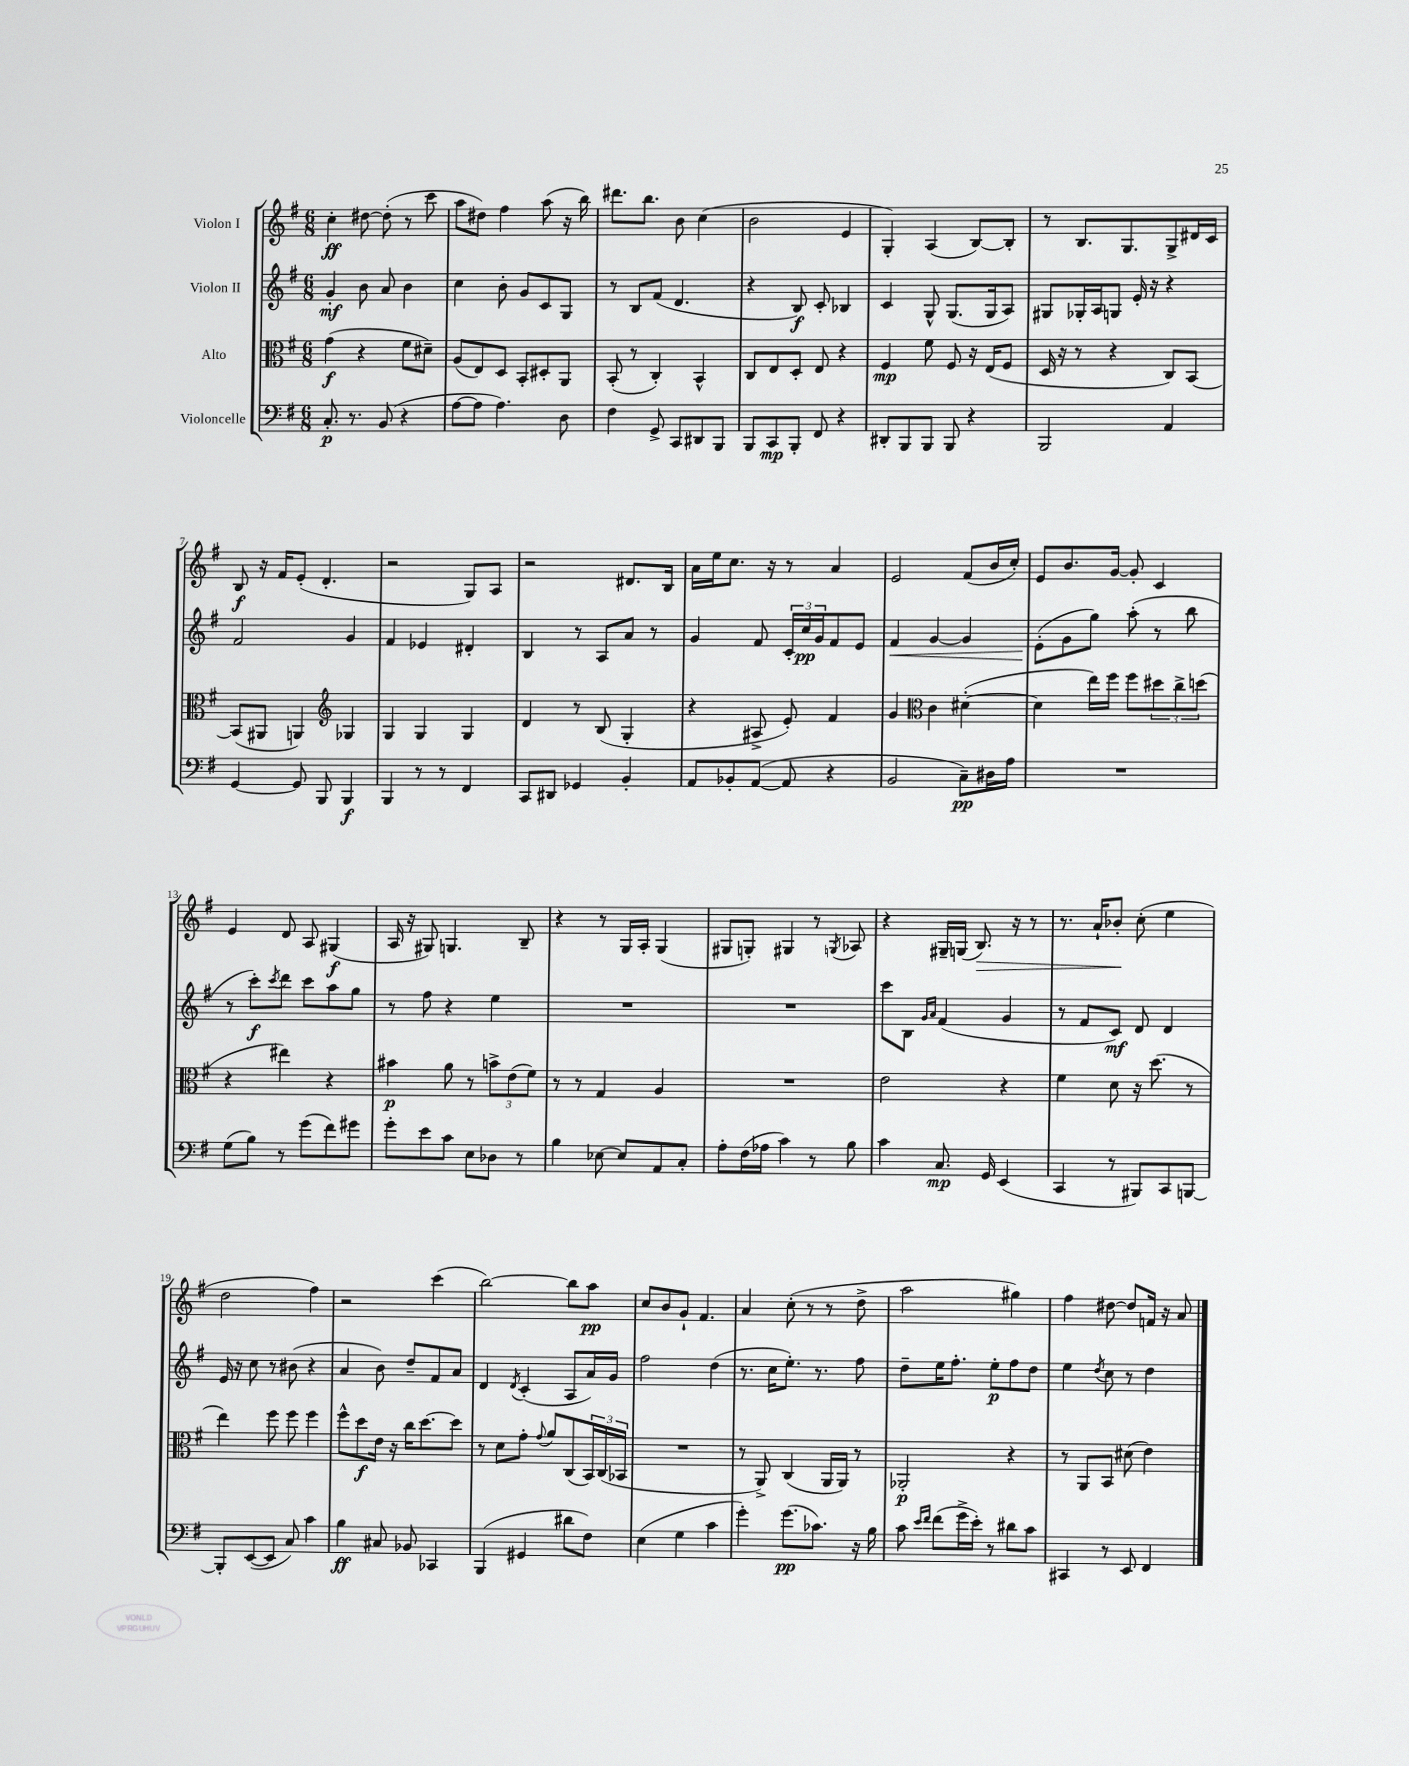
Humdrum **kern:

**kern	**dynam	**kern	**dynam	**kern	**dynam	**kern	**dynam
*part4	*part4	*part3	*part3	*part2	*part2	*part1	*part1
*staff4	*staff4	*staff3	*staff3	*staff2	*staff2	*staff1	*staff1
*I"Violoncelle	*	*I"Alto	*	*I"Violon II	*	*I"Violon I	*
*clefF4	*	*clefC3	*	*clefG2	*	*clefG2	*
*k[f#]	*	*k[f#]	*	*k[f#]	*	*k[f#]	*
*M6/8	*	*M6/8	*	*M6/8	*	*M6/8	*
=1	=1	=1	=1	=1	=1	=1	=1
8.C'/	p	(4g\	f	4g'/	mf	4cc'\	ff
8.r	.	.	.	.	.	.	.
.	.	4r	.	8b\	.	[8dd#X\	.
(8BB/	.	.	.	8a/	.	(8dd#'\]	.
4r	.	8f#\L	.	4b\	.	8r	.
.	.	8d#X~\J)	.	.	.	8ccc\	.
=2	=2	=2	=2	=2	=2	=2	=2
[8A\L	.	(8A/L	.	4cc\	.	8aa\L	.
8A\J]	.	8E/)	.	.	.	8dd#X\J)	.
4.A\)	.	8D/J	.	8b'\	.	4ff#\	.
.	.	8BB'/L	.	8g/L	.	.	.
.	.	8D#X'/	.	8c/	.	(8aa\	.
8D\	.	8AA/J	.	8G/J	.	16r	.
.	.	.	.	.	.	16bb\)	.
=3	=3	=3	=3	=3	=3	=3	=3
4F#\	.	(8BB'/	.	8r	.	8.ddd#X\L	.
.	.	8r	.	8B/L	.	.	.
.	.	.	.	.	.	8.bb\J	.
8GG^/	.	4C'/)	.	(8f#/J	.	.	.
8CC/L	.	.	.	4.d/	.	8b\	.
8DD#X/	.	4BB^^/	.	.	.	(4cc\	.
8BBB/J	.	.	.	.	.	.	.
=4	=4	=4	=4	=4	=4	=4	=4
8BBB/L	.	8C/L	.	4r	.	2b\	.
8CC/	mp	8E/	.	.	.	.	.
8BBB'/J	.	8D'/J	.	8B/)	f	.	.
8FF#/	.	8E/	.	8c'/	.	.	.
4r	.	4r	.	4B-X/	.	4e/	.
=5	=5	=5	=5	=5	=5	=5	=5
8DD#X'/L	.	4F#/	mp	4c/	.	4G'/)	.
8BBB/	.	.	.	.	.	.	.
8BBB/J	.	8f#\	.	8G^^/	.	(4A/	.
8BBB/	.	8F#/	.	(8.G/L	.	.	.
4r	.	16r	.	.	.	[8B/L)	.
.	.	(16E/KL	.	16G/k	.	.	.
.	.	8F#/J	.	8A/J)	.	8B'/J]	.
=6	=6	=6	=6	=6	=6	=6	=6
2BBB/	.	16D/	.	8G#X/L	.	8r	.
.	.	16r	.	.	.	.	.
.	.	8r	.	16G-X'/L	.	8.B/L	.
.	.	.	.	16A/J	.	.	.
.	.	4r	.	8Gn/J	.	.	.
.	.	.	.	.	.	8.G/	.
.	.	.	.	16e'/	.	.	.
.	.	.	.	16r	.	.	.
4AA/	.	8C/L)	.	4r	.	8G^/	.
.	.	[8BB/J	.	.	.	16d#X/L	.
.	.	.	.	.	.	16c/JJ	.
!!LO:LB:g=z
=7	=7	=7	=7	=7	=7	=7	=7
[4GG/	.	(8BB/L]	.	2f#/	.	8B/	f
.	.	8AA#X/J	.	.	.	16r	.
.	.	.	.	.	.	16f#/KL	.
8GG/]	.	4AAn/)	.	.	.	(8e'/J	.
8BBB/	.	.	.	.	.	4.d'/	.
*	*	*clefG2	*	*	*	*	*
4BBB/	f	4G-X/	.	4g/	.	.	.
=8	=8	=8	=8	=8	=8	=8	=8
4BBB/	.	4G/	.	4f#/	.	2r	.
8r	.	4G/	.	4e-X/	.	.	.
8r	.	.	.	.	.	.	.
4FF#/	.	4G/	.	4d#X'/	.	8G/L)	.
.	.	.	.	.	.	8A/J	.
=9	=9	=9	=9	=9	=9	=9	=9
8CC/L	.	4d/	.	4B/	.	2r	.
8DD#X/J	.	.	.	.	.	.	.
4GG-X/	.	8r	.	8r	.	.	.
.	.	(8B/	.	8A/L	.	.	.
4BB'/	.	4G'/	.	8a/J	.	8.d#X/L	.
.	.	.	.	8r	.	.	.
.	.	.	.	.	.	16B/Jk	.
=10	=10	=10	=10	=10	=10	=10	=10
8AA/L	.	4r	.	4g/	.	16a\LL	.
.	.	.	.	.	.	16ee\J	.
8BB-X'/	.	.	.	.	.	8.cc\J	.
([8AA/J	.	8A#X^/	.	8f#/	.	.	.
.	.	.	.	.	.	16r	.
8AA/]	.	8e'/)	.	24c'/LL	.	8r	.
.	.	.	.	24cc/	pp	.	.
.	.	.	.	24g/J	.	.	.
4r	.	4f#/	.	8f#/	.	4a/	.
.	.	.	.	8e/J	.	.	.
=11	=11	=11	=11	=11	=11	=11	=11
!	!	!	!	!	!LO:HP:b	!	!
2BB/	.	4g/	.	4f#/	<	2e/	.
*	*	*clefC3	*	*	*	*	*
.	.	4c\	.	[4g/	.	.	.
8C~\L)	pp	([4d#X'\	.	4g/]	.	(8f#/L	.
16D#X\L	.	.	.	.	.	16b/L	.
16A\JJ	.	.	.	.	.	16cc'/JJ)	.
=12	=12	=12	=12	=12	=12	=12	=12
2.r	.	4d#\]	.	(8e'\L	.	8e/L	.
.	.	.	.	8g\	[	8.b/	.
.	.	16ee\LL)	.	8gg\J)	.	.	.
.	.	16ff#\JJ	.	.	.	[16g/Jk	.
.	.	8ff#\L	.	(8aa'\	.	8g'/]	.
.	.	12dd#X\	.	8r	.	4c/	.
.	.	12cc^\	.	.	.	.	.
.	.	.	.	8bb\	.	.	.
.	.	(12ddn\J	.	.	.	.	.
!!LO:LB:g=z
=13	=13	=13	=13	=13	=13	=13	=13
(8G\L	.	4r	.	8r	.	4e/	.
8B\J)	.	.	.	8ccc'\L)	f	.	.
.	.	.	.	8qccc/	.	.	.
8r	.	4ee#X\)	.	8ddd\J	.	8d/	.
(8g\L	.	.	.	8ccc\L	.	8A/	.
8f#\)	.	4r	.	8aa\	.	(4G#X/	f
8g#X\J	.	.	.	8gg\J	.	.	.
=14	=14	=14	=14	=14	=14	=14	=14
8g'\L	.	4b#X\	p	8r	.	16A/	.
.	.	.	.	.	.	16r	.
8e\	.	.	.	8ff#\	.	8G#X/)	.
8c\J	.	8a\	.	4r	.	4.Gn/	.
8E\L	.	8r	.	.	.	.	.
8D-X\J	.	12bn^\L	.	4ee\	.	.	.
.	.	(12e\	.	.	.	.	.
8r	.	.	.	.	.	8B~/	.
.	.	12f#\J)	.	.	.	.	.
=15	=15	=15	=15	=15	=15	=15	=15
4B\	.	8r	.	2.r	.	4r	.
.	.	8r	.	.	.	.	.
[8E-X\	.	4G/	.	.	.	8r	.
8E-/L]	.	.	.	.	.	16G/LL	.
.	.	.	.	.	.	16A'/JJ	.
8AA/	.	4A/	.	.	.	(4G/	.
8C'/J	.	.	.	.	.	.	.
=16	=16	=16	=16	=16	=16	=16	=16
8A'\L	.	2.r	.	2.r	.	8G#X/L	.
(16F#\L	.	.	.	.	.	8Gn'/J)	.
16A-X\JJ	.	.	.	.	.	.	.
4c\)	.	.	.	.	.	4G#X/	.
8r	.	.	.	.	.	8r	.
.	.	.	.	.	.	8qGn/	.
8B\	.	.	.	.	.	8A-X/	.
=17	=17	=17	=17	=17	=17	=17	=17
4c\	.	2e\	.	8ccc\L	.	4r	.
.	.	.	.	8B\J	.	.	.
.	.	.	.	16qqg/LL	.	.	.
.	.	.	.	16qqa/JJ	.	.	.
8.C/	mp	.	.	(4f#/	.	16G#X~/LL	.
.	.	.	.	.	.	(16Gn/JJ	.
!	!	!	!	!	!	!	!LO:HP:b
.	.	.	.	.	.	8.B/)	>
16GG/	.	.	.	.	.	.	.
(4EE/	.	4r	.	4g/	.	.	.
.	.	.	.	.	.	16r	.
.	.	.	.	.	.	8r	.
=18	=18	=18	=18	=18	=18	=18	=18
4CC/	.	4f#\	.	8r	.	8.r	.
.	.	.	.	8f#/L	.	.	.
.	.	.	.	.	.	16a`/KL	.
8r	.	8d\	.	8c/J)	mf	8b-X'/J	.
8BBB#X/L)	.	16r	.	8d/	.	(8cc'\	]
.	.	(8.dd\	.	.	.	.	.
8CC/	.	.	.	4d/	.	4ee\	.
[8BBBn/J	.	8r	.	.	.	.	.
!!LO:LB:g=z
=19	=19	=19	=19	=19	=19	=19	=19
8BBB'/L]	.	4ee\)	.	16e/	.	2dd\	.
.	.	.	.	16r	.	.	.
([8EE/	.	.	.	8cc\	.	.	.
8EE/J]	.	8ff#\	.	8r	.	.	.
8C/)	.	8ff#\	.	(8b#X\	.	.	.
4c\	.	4ff#\	.	4r	.	4ff#\)	.
=20	=20	=20	=20	=20	=20	=20	=20
4B\	ff	8ff#^^\L	.	4a/	.	2r	.
.	.	8dd\	f	.	.	.	.
8C#X/	.	16e\Jk	.	8b\)	.	.	.
.	.	16r	.	.	.	.	.
8BB-X/	.	16cc\KL	.	8dd~/L	.	.	.
.	.	[8.dd\	.	.	.	.	.
4CC-X/	.	.	.	8f#/	.	(4ccc\	.
.	.	8dd\J]	.	8a/J	.	.	.
=21	=21	=21	=21	=21	=21	=21	=21
(4BBB/	.	8r	.	4d/	.	[2bb\)	.
.	.	8d\L	.	.	.	.	.
.	.	.	.	8qd/	.	.	.
4GG#X/	.	8g'\J	.	(4c'/	.	.	.
.	.	8qqg/	.	.	.	.	.
.	.	8a/L	.	.	.	.	.
8d#X\L	.	(8C/	.	8A/L	.	8bb\L]	.
8F#\J)	.	24BB/L)	.	16a/L)	.	8aa\J	pp
.	.	(24C/	.	.	.	.	.
.	.	.	.	16g/JJ	.	.	.
.	.	24BB-X/JJ	.	.	.	.	.
=22	=22	=22	=22	=22	=22	=22	=22
(4E\	.	2.r	.	2ff#\	.	8cc/L	.
.	.	.	.	.	.	8b/	.
4G\	.	.	.	.	.	8g`/J	.
.	.	.	.	.	.	4.f#/	.
4c\	.	.	.	(4dd\	.	.	.
=23	=23	=23	=23	=23	=23	=23	=23
4g'\)	.	8r	.	8.r	.	4a/	.
.	.	8AA^/)	.	.	.	.	.
.	.	.	.	16cc\KL	.	.	.
(8.g\L	pp	(4C/	.	8.ee'\J)	.	(8cc'\	.
.	.	.	.	.	.	8r	.
8.c-X\J)	.	.	.	8.r	.	.	.
.	.	16AA/LL	.	.	.	8r	.
.	.	16AA/JJ)	.	.	.	.	.
16r	.	8r	.	8ff#\	.	8dd^\	.
16B\	.	.	.	.	.	.	.
=24	=24	=24	=24	=24	=24	=24	=24
8c\	.	2AA-X'/	p	8dd~\L	.	2aa\	.
16qqe/LL	.	.	.	.	.	.	.
16qqf#/JJ	.	.	.	.	.	.	.
(8f#\L	.	.	.	16ee\K	.	.	.
.	.	.	.	8.ff#'\J	.	.	.
16g^\L	.	.	.	.	.	.	.
16e'\JJ)	.	.	.	.	.	.	.
8r	.	.	.	8ee'\L	p	.	.
8d#X\L	.	4r	.	8ff#\	.	4gg#X\)	.
8c\J	.	.	.	8dd\J	.	.	.
=25	=25	=25	=25	=25	=25	=25	=25
4CC#X/	.	8r	.	4ee\	.	4ff#\	.
.	.	8AA/L	.	.	.	.	.
.	.	.	.	8qdd/	.	.	.
8r	.	8BB/J	.	8cc\	.	[8dd#X\	.
8EE/	.	(8d#X\	.	8r	.	8dd#/L]	.
4FF#/	.	4e\)	.	4dd\	.	16fn/Jk	.
.	.	.	.	.	.	16r	.
.	.	.	.	.	.	8a/	.
==	==	==	==	==	==	==	==
*-	*-	*-	*-	*-	*-	*-	*-
